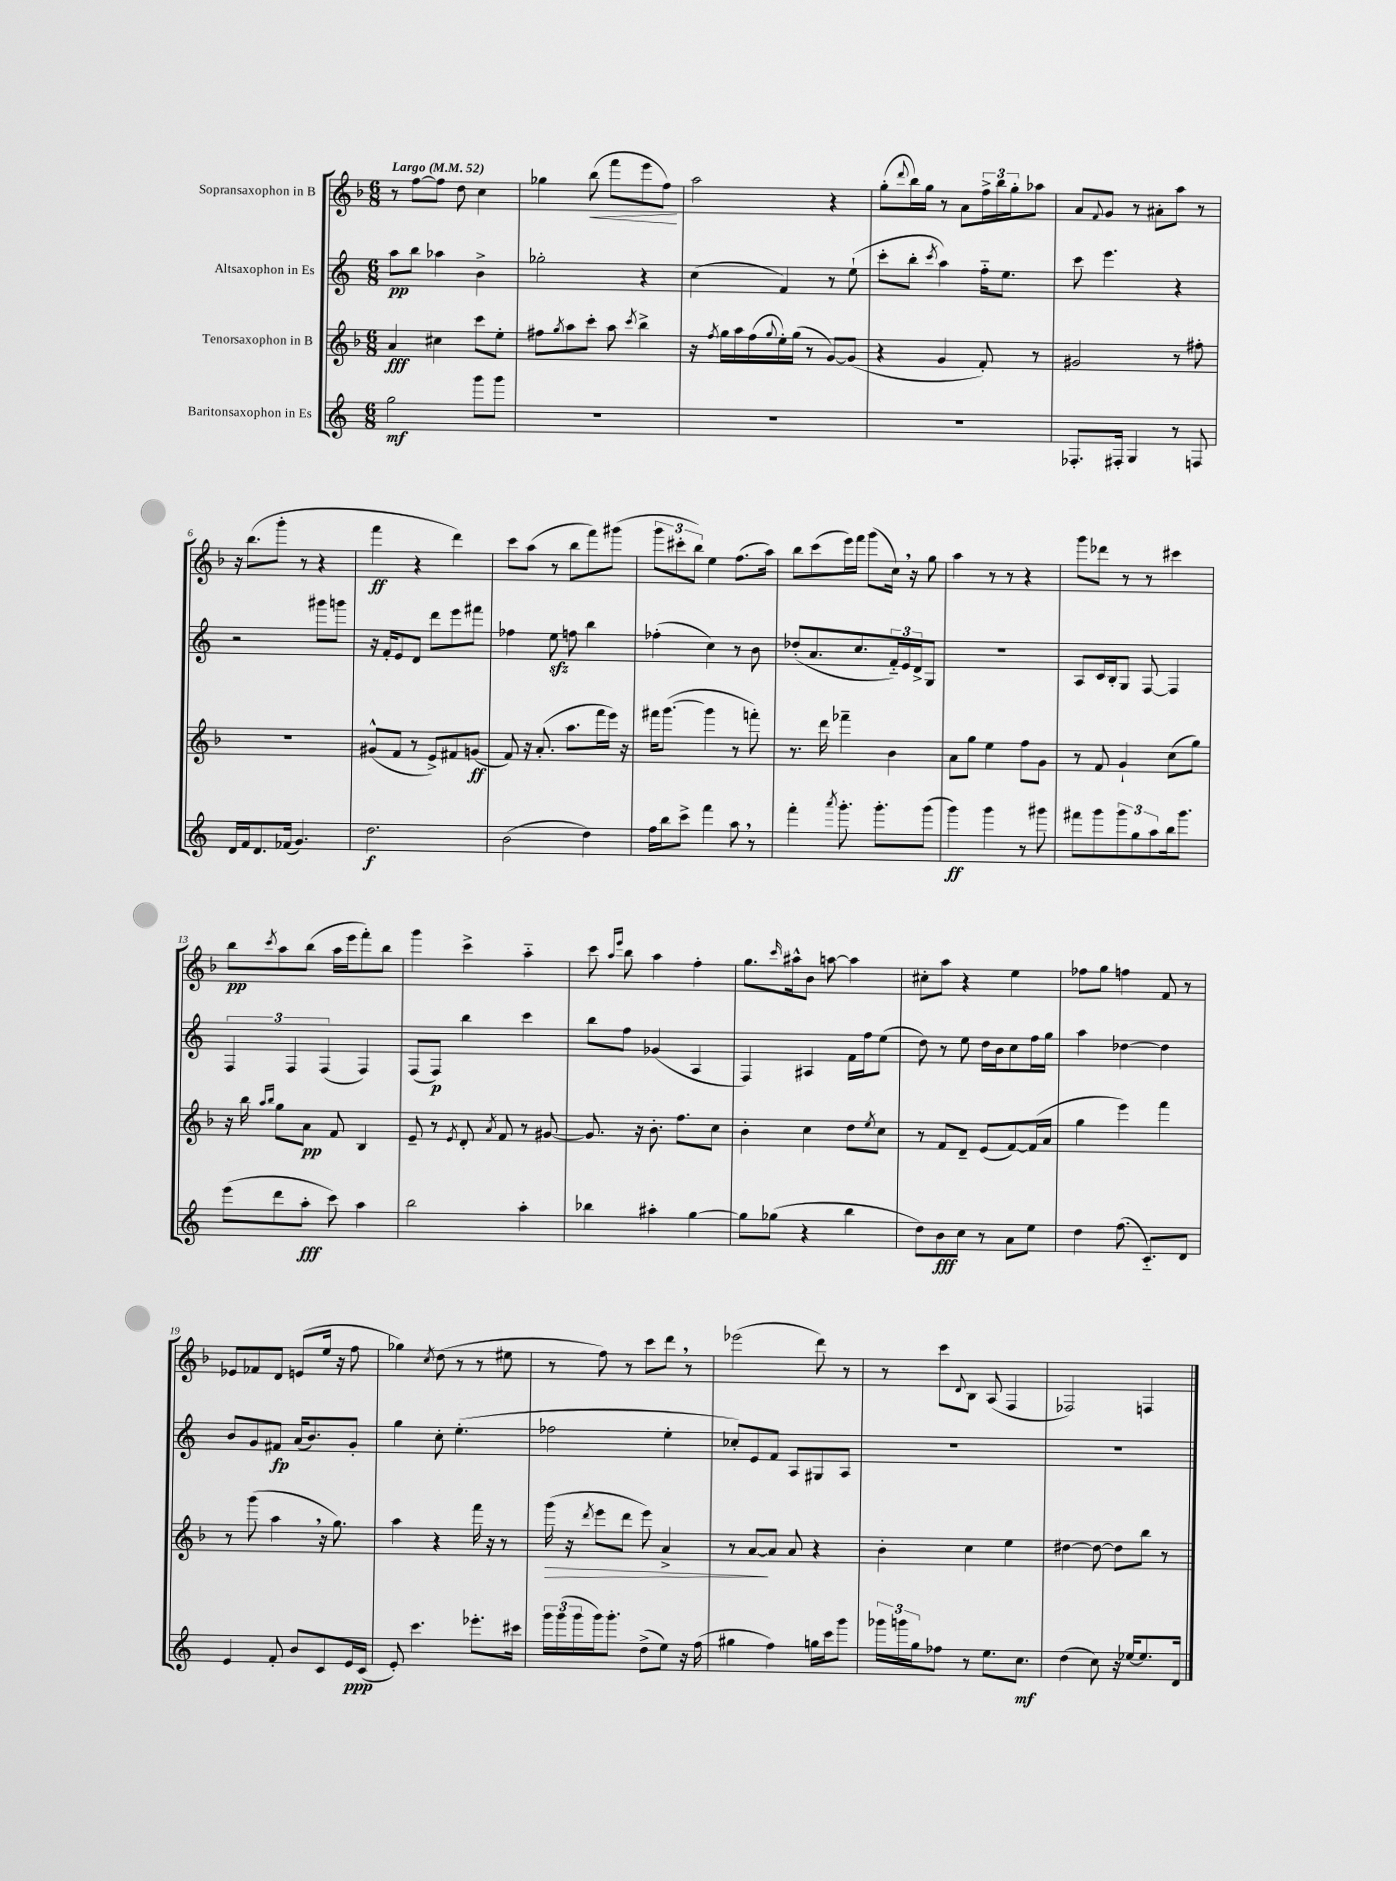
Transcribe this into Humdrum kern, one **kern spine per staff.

**kern	**dynam	**kern	**dynam	**kern	**dynam	**kern	**dynam
*part4	*part4	*part3	*part3	*part2	*part2	*part1	*part1
*staff4	*staff4	*staff3	*staff3	*staff2	*staff2	*staff1	*staff1
*I"Baritonsaxophon in Es	*	*I"Tenorsaxophon in B	*	*I"Altsaxophon in Es	*	*I"Sopransaxophon in B	*
*clefG2	*	*clefG2	*	*clefG2	*	*clefG2	*
*k[]	*	*k[b-]	*	*k[]	*	*k[b-]	*
*M6/8	*	*M6/8	*	*M6/8	*	*M6/8	*
*MM52	*	*MM52	*	*MM52	*	*MM52	*
=1	=1	=1	=1	=1	=1	=1	=1
!	!	!	!	!	!	!LO:TX:a:B:t=Largo	!
2gg\	mf	4a/	fff	8aa\L	pp	8r	.
.	.	.	.	8bb\J	.	[8ff\L	.
.	.	4cc#X\	.	4aa-X\	.	8ff\J]	.
.	.	.	.	.	.	8dd\	.
8ggg\L	.	8ccc\L	.	4b^\	.	4cc\	.
8ggg\J	.	8ee'\J	.	.	.	.	.
=2	=2	=2	=2	=2	=2	=2	=2
2.r	.	8ff#X\L	.	2gg-X'\	.	4gg-X\	.
.	.	8qgg/	.	.	.	.	.
.	.	8aa\	.	.	.	.	.
!	!	!	!	!	!	!	!LO:HP:b
.	.	8ccc'\J	.	.	.	(8bb-\	<
.	.	8aa\	.	.	.	8fff\L	.
.	.	8qccc/	.	.	.	.	.
.	.	4bb-^\	.	4r	.	8eee\	.
.	.	.	.	.	.	8ff\J)	.
.	.	.	.	.	.	.	[
=3	=3	=3	=3	=3	=3	=3	=3
2.r	.	16r	.	(4cc\	.	2aa\	.
.	.	8qff/	.	.	.	.	.
.	.	16gg\LL	.	.	.	.	.
.	.	16aa\	.	.	.	.	.
.	.	(16ff\	.	.	.	.	.
.	.	8qqgg/	.	.	.	.	.
.	.	16ee'\)	.	4f/)	.	.	.
.	.	(16gg\JJ	.	.	.	.	.
.	.	8r	.	.	.	.	.
.	.	[8g/L)	.	8r	.	4r	.
.	.	(8g/J]	.	(8ee`\	.	.	.
=4	=4	=4	=4	=4	=4	=4	=4
2.r	.	4r	.	8ccc'\L	.	(8gg'\L	.
.	.	.	.	.	.	8qqddd/	.
.	.	.	.	8bb'\J	.	16bb-\L)	.
.	.	.	.	.	.	16gg\JJ	.
.	.	.	.	8qccc/	.	.	.
.	.	4g/	.	4aa\)	.	8r	.
.	.	.	.	.	.	8a\L	.
.	.	8f'/)	.	16ff\KL	.	24ff^\L	.
.	.	.	.	.	.	24bb-\	.
.	.	.	.	8.ee\J	.	.	.
.	.	.	.	.	.	24gg'\J	.
.	.	8r	.	.	.	8aa-X\J	.
=5	=5	=5	=5	=5	=5	=5	=5
8.F-X'/L	.	2g#X/	.	8ccc\	.	8a/L	.
.	.	.	.	.	.	8qqf/	.
.	.	.	.	4.eee\	.	8g/J	.
16F#X'/Jk	.	.	.	.	.	.	.
4G/	.	.	.	.	.	8r	.
.	.	.	.	.	.	8a#X'\L	.
8r	.	8r	.	4r	.	8aa\J	.
8Fn/	.	8ff#X'\	.	.	.	8r	.
!!LO:LB:g=z
=6	=6	=6	=6	=6	=6	=6	=6
16d/LL	.	2.r	.	2r	.	16r	.
16f/J	.	.	.	.	.	(8.bb-\L	.
8.d/	.	.	.	.	.	.	.
.	.	.	.	.	.	8ggg'\J	.
(16f-X/Jk	.	.	.	.	.	.	.
4.g/)	.	.	.	.	.	8r	.
.	.	.	.	8ggg#X\L	.	4r	.
.	.	.	.	8gggn\J	.	.	.
=7	=7	=7	=7	=7	=7	=7	=7
2.dd\	f	(8g#X^^/L	.	16r	.	4fff\	ff
.	.	.	.	16f'/KL	.	.	.
.	.	8f/J	.	8e/	.	.	.
.	.	8r	.	8d/J	.	4r	.
.	.	8e^/L)	.	8ddd\L	.	.	.
.	.	8f#X/	.	8eee\	.	4ddd\)	.
.	.	(8gn/J	ff	8fff#X\J	.	.	.
=8	=8	=8	=8	=8	=8	=8	=8
(2b\	.	8f/)	.	4ff-X\	.	8ccc\L	.
.	.	16r	.	.	.	(8aa\J	.
.	.	(8.a'/	.	.	.	.	.
.	.	.	.	8eezz\	.	8r	.
.	.	8.aa\L	.	8ffn\	.	8bb-\L	.
4dd\)	.	.	.	4bb\	.	8fff\)	.
.	.	16fff\L	.	.	.	.	.
.	.	16eee\JJ)	.	.	.	(8ggg#X\J	.
.	.	16r	.	.	.	.	.
=9	=9	=9	=9	=9	=9	=9	=9
16ff\LL	.	16fff#X\KL	.	(4ff-X'\	.	12ggg\L	.
16bb\J	.	([8.ggg\J	.	.	.	.	.
.	.	.	.	.	.	12ccc#X'\	.
8ccc^\J	.	.	.	.	.	.	.
.	.	.	.	.	.	12bb-\J)	.
4fff\	.	4ggg\]	.	4cc\)	.	4ee\	.
8aa,\	.	8r	.	8r	.	(8.ff\L	.
8r	.	8fffn'\)	.	8b\	.	.	.
.	.	.	.	.	.	16aa\Jk)	.
=10	=10	=10	=10	=10	=10	=10	=10
4fff'\	.	8.r	.	(8dd-X'/L	.	8bb-\L	.
.	.	.	.	8.a/	.	(8ccc\	.
.	.	16ddd\	.	.	.	.	.
8qaaa/	.	.	.	.	.	.	.
8.ggg'\	.	4fff-X~\	.	.	.	16eee\L)	.
.	.	.	.	8.cc/	.	16fff\JJ	.
.	.	.	.	.	.	(8ggg\L	.
8.ggg'\L	.	.	.	.	.	.	.
.	.	4b-\	.	24f/L)	.	16cc,\Jk)	.
.	.	.	.	24e/	.	.	.
.	.	.	.	.	.	16r	.
.	.	.	.	24d^/J	.	.	.
(8ggg\J	.	.	.	8G/J	.	8gg\	.
=11	=11	=11	=11	=11	=11	=11	=11
4ggg\)	ff	8a\L	.	2.r	.	4aa\	.
.	.	8gg\J	.	.	.	.	.
4ggg\	.	4ee\	.	.	.	8r	.
.	.	.	.	.	.	8r	.
8r	.	8ff\L	.	.	.	4r	.
8ggg#X\	.	8g\J	.	.	.	.	.
=12	=12	=12	=12	=12	=12	=12	=12
8fff#X\L	.	8r	.	8A/L	.	8ggg\L	.
8ggg\	.	8f/	.	16c/L	.	8ddd-X\J	.
.	.	.	.	16B'/J	.	.	.
12ggg\	.	4g`/	.	8G/J	.	8r	.
12gg\	.	.	.	.	.	.	.
.	.	.	.	[8F/	.	8r	.
12aa\	.	.	.	.	.	.	.
16bb\k	.	(8cc\L	.	4F/]	.	4ccc#X\	.
8.ggg\J	.	.	.	.	.	.	.
.	.	8gg\J)	.	.	.	.	.
!!LO:LB:g=z
=13	=13	=13	=13	=13	=13	=13	=13
(8eee\L	.	16r	.	6F/	.	8bb-\L	pp
.	.	16bb-\	.	.	.	.	.
.	.	16qqaa/LL	.	.	.	.	.
.	.	16qqbb-/JJ	.	.	.	8qccc/	.
8ddd\	.	8gg\L	.	.	.	8aa\	.
.	.	.	.	6F/	.	.	.
8aa'\J	fff	8a\J	pp	.	.	(8bb-\J	.
.	.	.	.	(6F/	.	.	.
8ccc\)	.	8f/	.	.	.	16aa\LL	.
.	.	.	.	.	.	16eee\J	.
4aa\	.	4B-/	.	4F/)	.	8fff'\)	.
.	.	.	.	.	.	8bb-\J	.
=14	=14	=14	=14	=14	=14	=14	=14
2bb\	.	8e~/	.	(8F/L	.	4ggg\	.
.	.	8r	.	8F/J)	p	.	.
.	.	8qe/	.	.	.	.	.
.	.	8d'/	.	4bb\	.	4ccc^\	.
.	.	8qa/	.	.	.	.	.
.	.	8f/	.	.	.	.	.
4aa'\	.	8r	.	4ccc\	.	4aa\	.
.	.	[8g#X/	.	.	.	.	.
=15	=15	=15	=15	=15	=15	=15	=15
4bb-X\	.	8.g#/]	.	8bb\L	.	8ccc\	.
.	.	.	.	.	.	16qqaa/LL	.
.	.	.	.	.	.	16qqeee/JJ	.
.	.	.	.	8ff\J	.	8bb-\	.
.	.	16r	.	.	.	.	.
4aa#X'\	.	8.b-'\	.	(4g-X/	.	4aa\	.
.	.	8.ff\L	.	.	.	.	.
[4gg\	.	.	.	4A/	.	4ff'\	.
.	.	8cc\J	.	.	.	.	.
=16	=16	=16	=16	=16	=16	=16	=16
8gg\L]	.	4b-'\	.	4F/)	.	8.gg\L	.
(8gg-X\J	.	.	.	.	.	.	.
.	.	.	.	.	.	16qqccc/	.
.	.	.	.	.	.	16aa#X^^\k	.
4r	.	4cc\	.	4A#X/	.	8b-\J	.
.	.	.	.	.	.	[8aan\	.
4bb\	.	8dd\L	.	16f\LL	.	4aa\]	.
.	.	.	.	16ff\J	.	.	.
.	.	8qee/	.	.	.	.	.
.	.	8cc\J	.	(8ee\J	.	.	.
=17	=17	=17	=17	=17	=17	=17	=17
8dd\L)	.	8r	.	8dd\)	.	8cc#X'\L	.
8b\	fff	8f/L	.	8r	.	8aa\J	.
8cc\J	.	8d~/J	.	8ee\	.	4r	.
8r	.	(8e/L	.	16dd\LL	.	.	.
.	.	.	.	16b\J	.	.	.
8a\L	.	[8f/)	.	8cc\	.	4ee\	.
8ee\J	.	(16f/L]	.	16ff\L	.	.	.
.	.	16a/JJ	.	16gg\JJ	.	.	.
=18	=18	=18	=18	=18	=18	=18	=18
4dd\	.	4gg\	.	4aa\	.	8ff-X\L	.
.	.	.	.	.	.	8gg\J	.
(8.ff\	.	4eee\)	.	[4dd-X\	.	4ffn\	.
8.c/L)	.	.	.	.	.	.	.
.	.	4fff\	.	4dd-\]	.	8f/	.
8d/J	.	.	.	.	.	8r	.
!!LO:LB:g=z
=19	=19	=19	=19	=19	=19	=19	=19
4e/	.	8r	.	8b/L	.	8e-X/L	.
.	.	(8ggg\	.	8g/	.	8f-X/	.
8f'/	.	4aa,\	.	8f#X/J	fp	8d/J	.
8b/L	.	.	.	(16a/KL	.	(8en/L	.
.	.	.	.	8.b/)	.	.	.
8c/	.	16r	.	.	.	16ee/Jk	.
.	.	8.gg\)	.	.	.	16r	.
16e/L	ppp	.	.	8g'/J	.	8ff\	.
(16c/JJ	.	.	.	.	.	.	.
=20	=20	=20	=20	=20	=20	=20	=20
8e'/)	.	4aa\	.	4gg\	.	4gg-X\)	.
4.ccc\	.	.	.	.	.	.	.
.	.	.	.	.	.	8qcc/	.
.	.	4r	.	8cc'\	.	(8dd\	.
.	.	.	.	(4.ee'\	.	8r	.
8.eee-X'\L	.	16fff\	.	.	.	8r	.
.	.	16r	.	.	.	.	.
.	.	8r	.	.	.	8ee#X\	.
16ccc#X\Jk	.	.	.	.	.	.	.
=21	=21	=21	=21	=21	=21	=21	=21
!	!	!	!LO:HP:b	!	!	!	!
24ggg\LL	.	(16ggg\	>	2ff-X\	.	8r	.
(24ggg\	.	.	.	.	.	.	.
.	.	16r	.	.	.	.	.
24ggg\	.	.	.	.	.	.	.
.	.	8qddd/	.	.	.	.	.
16ggg\J)	.	8eee\L	.	.	.	8ff\)	.
8.ggg'\J	.	.	.	.	.	.	.
.	.	8ddd\J	.	.	.	8r	.
(8dd^\L	.	8eee\)	.	.	.	8ccc\L	.
8ee\J)	.	4a^/	.	4ee'\	.	8ddd,\J	.
16r	.	.	.	.	.	8r	.
(16ff\	.	.	.	.	.	.	.
=22	=22	=22	=22	=22	=22	=22	=22
4gg#X\	.	8r	.	8cc-X'/L)	.	(2eee-X\	.
.	.	[8a/L	.	8e/	.	.	.
4ff\)	.	8a/J]	]	8f/J	.	.	.
.	.	8a/	.	8A/L	.	.	.
16ggn\LL	.	4r	.	8G#X/	.	8ddd\)	.
16ccc\J	.	.	.	.	.	.	.
8ggg\J	.	.	.	8A/J	.	8r	.
=23	=23	=23	=23	=23	=23	=23	=23
24ggg-X\LL	.	4b-'\	.	2.r	.	8r	.
24gggn\	.	.	.	.	.	.	.
24gg\J	.	.	.	.	.	.	.
8ff-X\J	.	.	.	.	.	8ccc\L	.
.	.	.	.	.	.	8qqd/	.
8r	.	4cc\	.	.	.	8B-\J	.
8.ee\L	.	.	.	.	.	(8A/	.
.	.	4ee\	.	.	.	4F/	.
8.cc\J	mf	.	.	.	.	.	.
=24	=24	=24	=24	=24	=24	=24	=24
(4dd\	.	[4dd#X\	.	2.r	.	2F-X/)	.
8cc\)	.	8dd#\_	.	.	.	.	.
16r	.	8dd#\L]	.	.	.	.	.
[16ee-X/KL	.	.	.	.	.	.	.
8.ee-/]	.	8bb-\J	.	.	.	4Fn/	.
.	.	8r	.	.	.	.	.
16d/Jk	.	.	.	.	.	.	.
==	==	==	==	==	==	==	==
*-	*-	*-	*-	*-	*-	*-	*-
